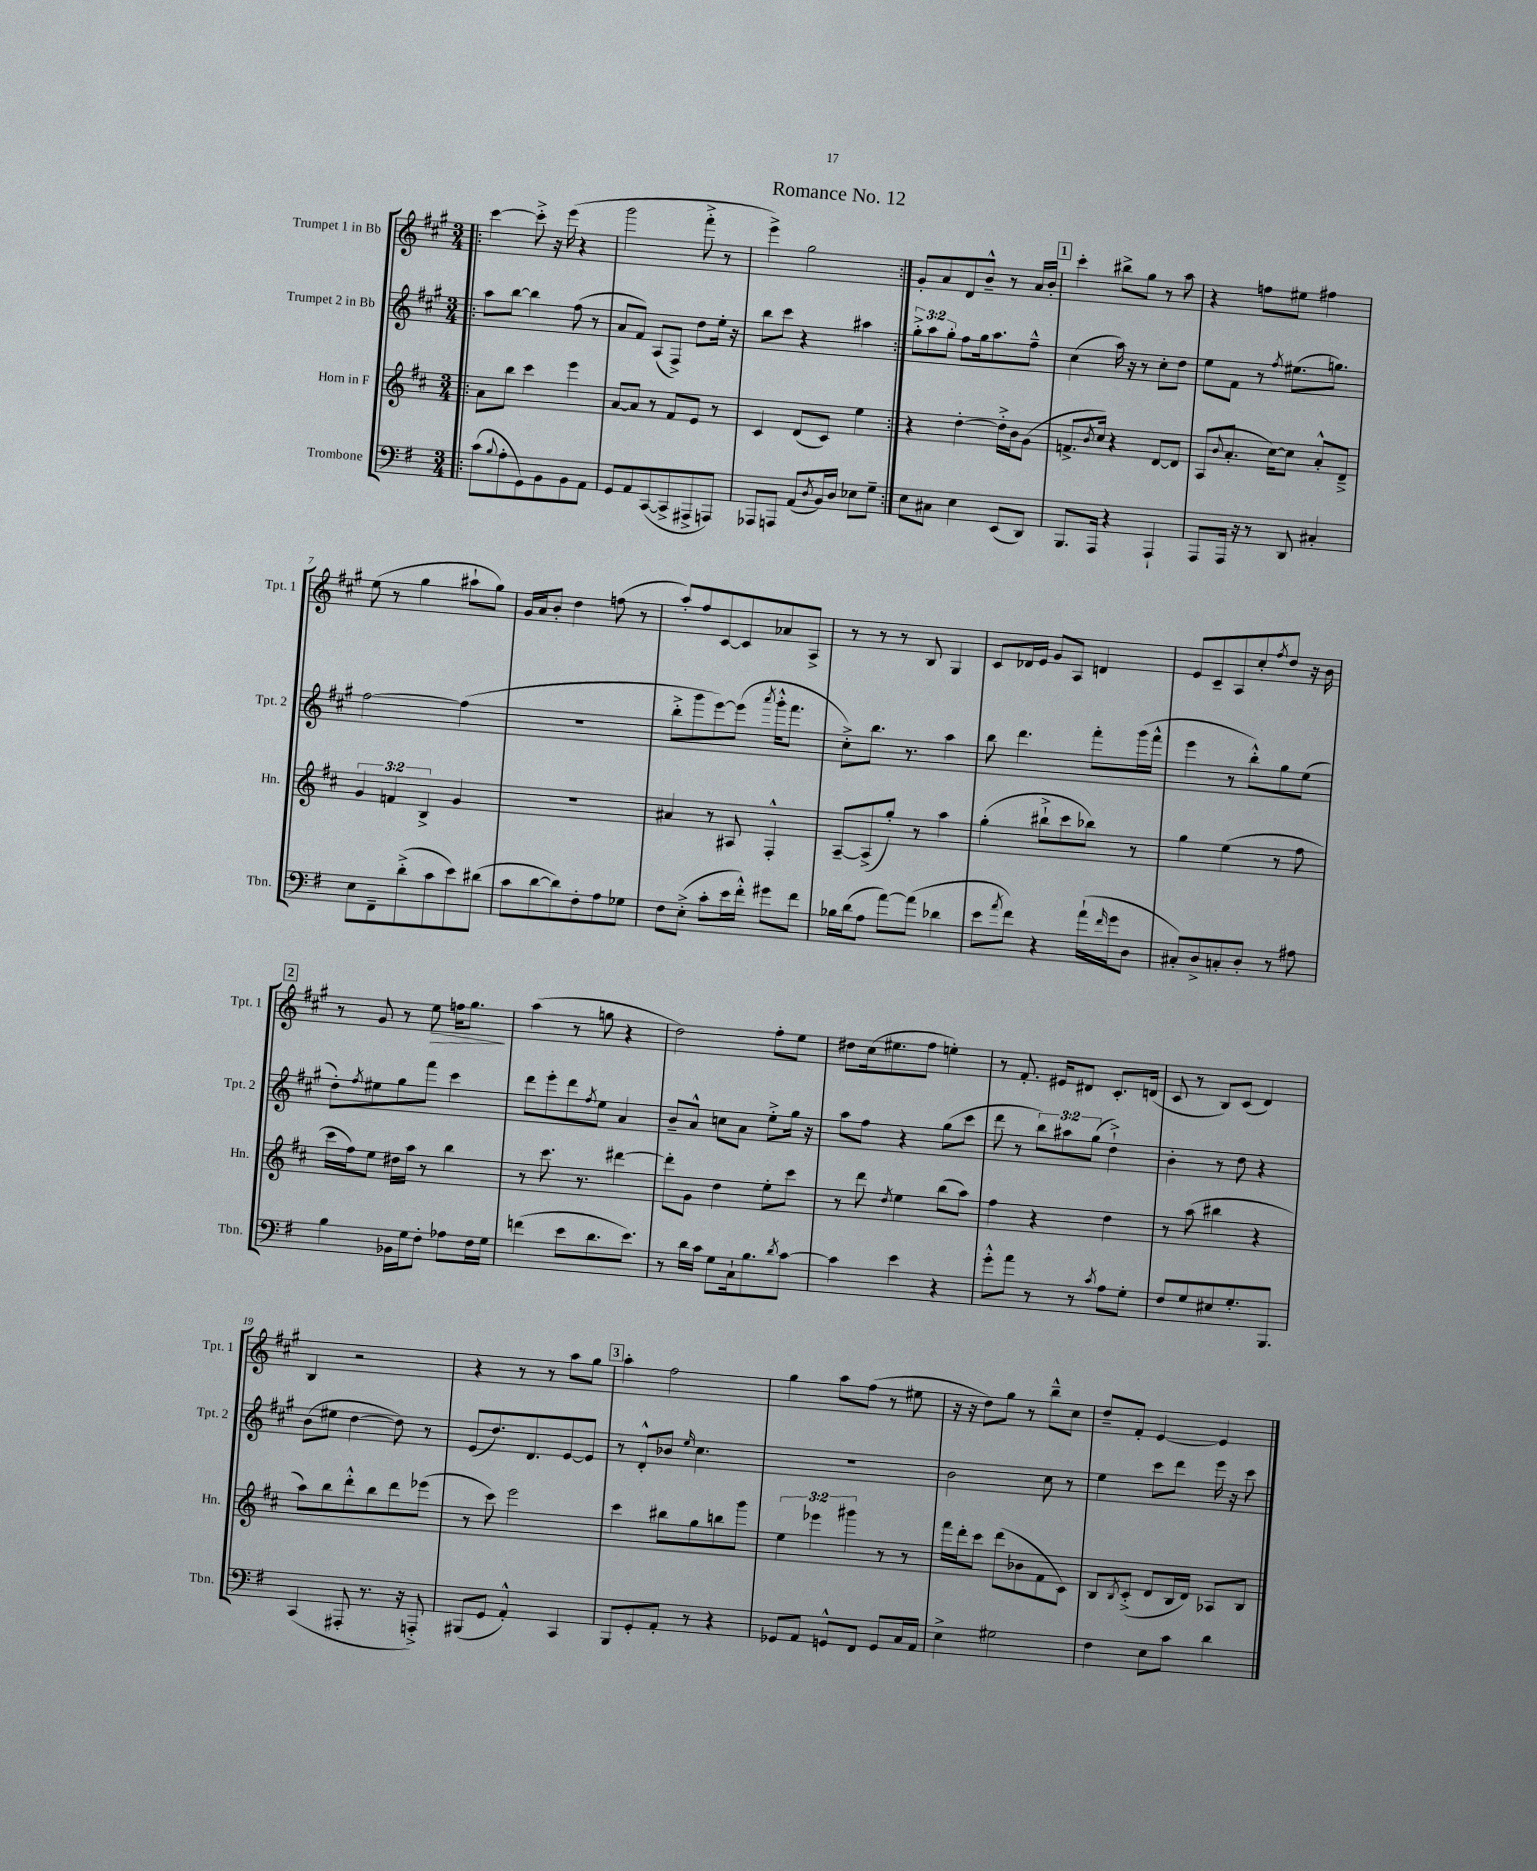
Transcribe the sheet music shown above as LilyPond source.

\header { title = "Romance No. 12" }
<<
\new StaffGroup <<
\new Staff = "s0" \with { instrumentName = "Trumpet 1 in Bb" shortInstrumentName = "Tpt. 1" } {
    \clef treble \key a \major \numericTimeSignature \time 3/4
    \repeat volta 2 { \bar ".|:" cis'''4~ cis'''8-.-> r16 e'''16( r4 |
    gis'''2 fis'''8-.-> r8 |
    e'''4->) gis''2 | }
    gis'8-. a'8 d'8 b'8---^ r8 a'16 b'16-. |
    \mark \markup { \box "1" } cis'''4-. bis''8-> gis''8 r8 a''8 |
    r4 f''8 eis''8 fis''4 |
    e''8( r8 gis''4 ais''8-! gis''8) |
    gis'16 a'16 b'8-. d''4 f''8( r8 |
    a''8-.) fis''8 cis'8~ cis'8 aes'8 a8-> |
    r8 r8 r8 b8 gis4 |
    cis'8 des'16 e'16 gis'8 a8 d'4 |
    e'8 cis'8-- a8 cis''8-. \acciaccatura { fis''8 } d''8 r16 b'16 |
    \mark \markup { \box "2" } r8 gis'8 r8 e''8\> f''16 gis''8.\! |
    a''4( r8 g''8 r4 |
    d''2) fis''8-. e''8 |
    dis''8 cis''16( eis''8. fis''8 e''4-.) |
    r8 fis'8.-. eis'16 dis'8 cis'8.-. d'16( |
    cis'8 r8 b8) cis'8( d'4) |
    b4 r2 |
    r4 r8 r8 a''8 gis''8 |
    \mark \markup { \box "3" } a''4-. fis''2 |
    gis''4 a''8 fis''8( r8 eis''8 |
    r16 r16 d''8) gis''8 r8 b''8---^ cis''8 |
    d''8-- fis'8-. e'4~ e'4 \bar "|." |
}
\new Staff = "s1" \with { instrumentName = "Trumpet 2 in Bb" shortInstrumentName = "Tpt. 2" } {
    \clef treble \key a \major \numericTimeSignature \time 3/4 \override Staff.TupletNumber.text = #tuplet-number::calc-fraction-text
    \repeat volta 2 { \bar ".|:" a''8 b''8~ b''4 fis''8( r8 |
    a'8 fis'8) a8( fis8->) d''8 e''16-. r16 |
    b''8 cis'''8 r4 ais''4 | }
    \tuplet 3/2 { gis''8-.-> a''8 gis''8-. } fis''8 gis''16 a''8. fis''8---^ |
    \mark \markup { \box "1" } cis''4( a''16) r16 r8 cis''8-. d''8 |
    e''8 fis'8 r8 \acciaccatura { fis''8 } eis''8.( g''8.) |
    fis''2~ fis''4( |
    R2. |
    b''8-.-> gis'''8 e'''8~) e'''8( \acciaccatura { a'''8 } gis'''16-.-^ fis'''8. |
    cis''8-.->) b''8. r8. a''4 |
    b''8 d'''4. fis'''8-. gis'''16( fis'''16-^ |
    e'''4 r8 b''8-.-^) gis''8 e''8( |
    \mark \markup { \box "2" } d''8-.) \acciaccatura { fis''8 } eis''8 gis''8 fis'''8 cis'''4 |
    d'''8 e'''8-. d'''8 \acciaccatura { fis''8 } e''8 a'4 |
    b'8-- a'8-^ c''8 a'8 e''8-.-> gis''16 r16 |
    a''8 fis''8 r4 gis''8( cis'''8 |
    d'''8 r8 \tuplet 3/2 { b''8) ais''8 gis''8( } d''4-!->) |
    b'4-. r8 d''8 r4 |
    b'8( eis''8 d''4~ d''8) r8 |
    e'8( d''8.) d'8. e'8~ e'8 |
    \mark \markup { \box "3" } r8 d'8-.-^ bes'8 \grace { e''16 } cis''4. |
    R2. |
    b'2 cis''8 r8 |
    e''4 cis'''8 d'''8 e'''16 r16 cis'''8 \bar "|." |
}
\new Staff = "s2" \with { instrumentName = "Horn in F" shortInstrumentName = "Hn." } {
    \clef treble \key d \major \numericTimeSignature \time 3/4 \override Staff.TupletNumber.text = #tuplet-number::calc-fraction-text
    \repeat volta 2 { \bar ".|:" a'8 b''8 cis'''4 e'''4 |
    a'8~ a'8 r8 fis'8 e'8 r8 |
    cis'4 d'8( cis'8) e''4 | }
    r4 d''4~-. d''16-.-> b'16 g'8( |
    \mark \markup { \box "1" } f'8.-> \acciaccatura { b'8 } cis''16) r4 d'8~ d'8 |
    a8( \appoggiatura { b'8 } a'8.-. cis''16~) cis''8 a'8-.-^ d'8---> |
    \tuplet 3/2 { g'4 f'4 b4-> } g'4 |
    R2. |
    ais'4 r8 ais8 fis4-.-^ |
    a8~-- a8->( g''8-.) r8 a''4 |
    g''4-.( bis''8-!-> cis'''8 bes''8) r8 |
    g''4 e''4( r8 fis''8 |
    \mark \markup { \box "2" } cis'''16 fis''16) e''8 dis''16 a''16 r8 b''4 |
    r8 cis'''8. r8. dis'''4~ |
    dis'''8-. g'8 d''4 e''8-. cis'''8 |
    r8 d'''8 \acciaccatura { d''8 } e''4 b''8( a''8) |
    fis''4 r4 d''4 |
    r8 a''8( bis''4 r4 |
    a''8) b''8 d'''8-.-^ b''8 d'''8 ees'''8( |
    r8 cis'''8) e'''2 |
    \mark \markup { \box "3" } cis'''4 bis''8 g''8 b''8 g'''8 |
    \tuplet 3/2 { e''4 ees'''4 gis'''4 } r8 r8 |
    fis'''16 d'''16-. cis'''8 d'''8( bes'8 fis'8 cis'8) |
    b8 \acciaccatura { b8 } cis'8-.->( d'8 b16 d'16) aes8 b8 \bar "|." |
}
\new Staff = "s3" \with { instrumentName = "Trombone" shortInstrumentName = "Tbn." } {
    \clef bass \key g \major \numericTimeSignature \time 3/4
    \repeat volta 2 { \bar ".|:" c'8( \appoggiatura { b8 } a8-. g,8) b,8 b,8 a,8 |
    g,8 a,8 c,8~( c,8-> ais,,8-> a,,8) |
    aes,,8 a,,8 a,8( \acciaccatura { d8 } b,16) d16 ees8 g8-- | }
    e8 cis8 e4 e,8( d,8) |
    \mark \markup { \box "1" } b,,8. a,,16 r4 a,,4-! |
    a,,8 a,,16 r16 r8 d,8 cis4-. |
    e8 fis,8-- d'8-.->( c'8 e'8) dis'8( |
    c'8 d'8~ d'8) fis8-. a8 ges8 |
    fis8 e8-.->( c'8-. e'16 fis'16-.-^) gis'8 fis'8 |
    bes16 d'16( a8 a'8~) a'8( des'4 |
    e'8 \acciaccatura { a'8 } fis'8) r4 a'16-!( \grace { fis'16 } g'16 d8 |
    cis8-.) d8-> c8-. d8-. r8 ais8 |
    \mark \markup { \box "2" } b4 bes,16 g16 fis8-. aes8 fis16 g16 |
    f'4( e'8 d'8. e'8.) |
    r8 d'16 c'16 g8 c16-! b8. \acciaccatura { d'8 } c'8~ |
    c'4 e'4 r4 |
    g'8-.-^ a'8 r8 r8 \acciaccatura { c'8 } a8 g8-. |
    fis8 g8 eis8 g8.-. b,,8. |
    c,4( ais,,8-. r8. r16 a,,8-.->) |
    bis,,8( g,8 a,4-.-^) c,4 |
    \mark \markup { \box "3" } b,,8 g,8-. a,8-. r8 r4 |
    ges,8 a,8 g,8-^ fis,8 g,8 c16 a,16 |
    e4-> gis2 |
    fis4 e8 c'8 d'4 \bar "|." |
}
>>
>>
